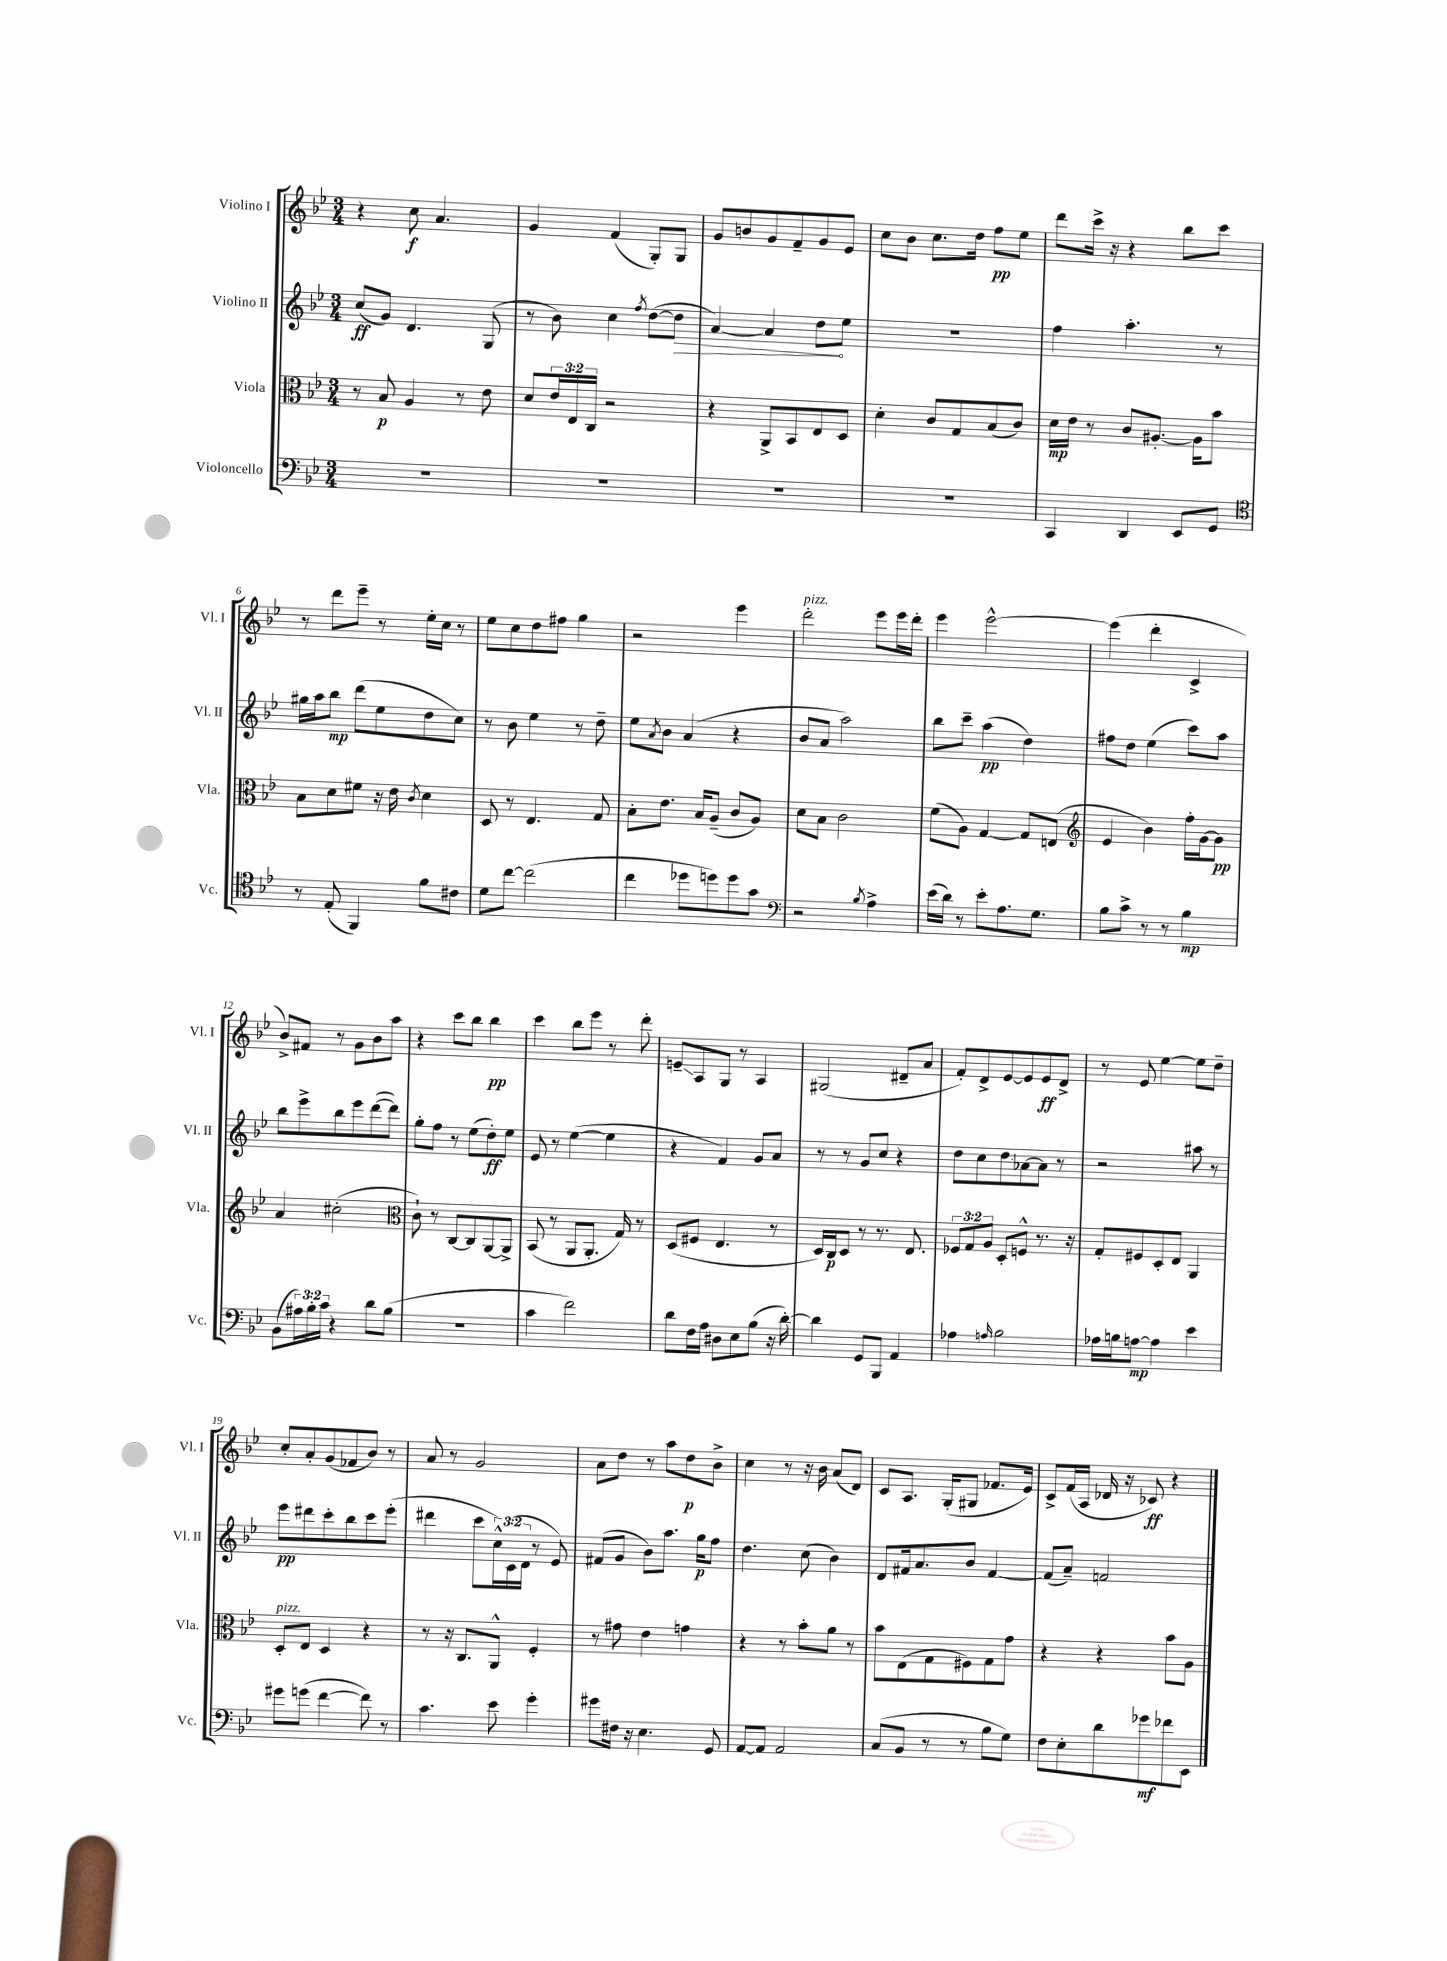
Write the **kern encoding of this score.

**kern	**kern	**kern	**kern
*staff4	*staff3	*staff2	*staff1
*clefF4	*clefC3	*clefG2	*clefG2
*k[b-e-]	*k[b-e-]	*k[b-e-]	*k[b-e-]
*M3/4	*M3/4	*M3/4	*M3/4
2.r	8r	(8cc	4r
.	8B-	8g)	.
.	4A	4.d	8cc
.	.	.	4.a
.	8r	.	.
.	8e-	(8G	.
=	=	=	=
2.r	8d	8r	4g
.	24e-	8b-)	.
.	24E-	.	.
.	24C	.	.
.	2r	4cc	(4f
.	.	8qff	.
.	.	([8dd	8G')
.	.	8dd]	8G
=	=	=	=
2.r	4r	[4a)	8g
.	.	.	8b
.	8AA^	4a]	8g
.	8BB-	.	8f~
.	8E-	8dd	8g
.	8D	8ee-	8e-
=	=	=	=
2.r	4d'	2.r	8cc
.	.	.	8b-
.	8c	.	8.cc
.	8G	.	.
.	.	.	16dd
.	(8B-	.	8ff
.	8c)	.	8ee-
=	=	=	=
4CC	16d	4ff	8ddd
.	16e-	.	.
.	8r	.	16ccc^
.	.	.	16r
4DD	8c	4.aa'	4r
.	[8.A#'	.	.
8EE-	.	.	8bb-
.	16A#]	.	.
8GG	8b-	8r	8ccc
=	=	=	=
*clefC4	*	*	*
8r	8B-	16gg#	8r
.	.	16aa	.
(8E-'	8d	8bb-	8ddd
4FF)	8f#	(8ddd	8eee-~
.	16r	8ee-	8r
.	16e-	.	.
.	8qc	.	.
8f	4d	8dd	16ee-'
.	.	.	16cc
8c#	.	8cc)	8r
=	=	=	=
8d	8D	8r	8ee-
[8cc	8r	8b-	8cc
(2cc]	4.E-	4ee-	8dd
.	.	.	8ff#
.	.	8r	4gg
.	8G	8dd~	.
=	=	=	=
4cc	8B-'	8ee-	2r
.	.	8qa	.
.	8.e-	8b-	.
8dd-	.	(4a	.
.	16B-	.	.
8dd)	(8A~	.	.
8dd	8c	4r	4eee-
8g	8A)	.	.
=	=	=	=
*clefF4	*	*	*
2r	8d	8b-	2ddd'
.	8B-	8a	.
.	2c	2aa)	.
8qB-	.	.	.
4A^	.	.	8eee-
.	.	.	16eee-
.	.	.	16ddd'
=	=	=	=
(16e-	(8f	8bb-	4eee-
16d)	.	.	.
8r	8A)	8ccc~	.
8e-'	[4G	(4aa	[2eee-^^
8.A	.	.	.
.	8G]	4dd)	.
8.G	.	.	.
.	(8E	.	.
=	=	=	=
*	*clefG2	*	*
8B-	4e-	8ff#	(4eee-]
8c^	.	8dd	.
8r	4b-)	(4ee-	4ddd'
8r	.	.	.
4B-	16ff'	8ccc)	4c^
.	[16g	.	.
.	8g]	8aa	.
=	=	=	=
(8BB-	4a	8bb-	8b-^)
24A#)	.	8eee-^	8f#
24B-'	.	.	.
24c	.	.	.
4r	(2cc#'	8bb-	8r
.	.	8eee-	8g
8d	.	([8ddd	8b-
(8B-	.	8ddd])	8aa
=	=	=	=
*	*clefC3	*	*
2.r	8c`)	8gg'	4r
.	8r	8ff	.
.	[8C	8r	8ccc
.	8C]	(8ee-	8bb-
.	[8AA	8dd')	4bb-
.	8AA^]	8ee-	.
=	=	=	=
4c	(8BB-	8e-	4ccc
.	8r	8r	.
2f)	8AA	([4ee-	8bb-
.	8.AA'	.	8eee-
.	.	4ee-]	8r
.	16G)	.	.
.	8r	.	8ddd'
=	=	=	=
8d	(8D	4r	8e~
16F	8F#	.	8A
16A	.	.	.
8D#	4.E-	4f)	8G
8E-	.	.	8r
(8B-	.	8g	4A
16r	8r	8a	.
[16d')	.	.	.
=	=	=	=
4d]	16D)	8r	(2G#
.	16C	.	.
.	8D	8r	.
8GG	8r	8g	.
8BBB-	8.r	8cc	.
4AA	.	4r	8d#~
.	8.E-	.	.
.	.	.	8a
=	=	=	=
4A-	12F-	8dd	8f')
.	12G	.	.
.	.	8cc	8d^
.	12A	.	.
16qqA	.	.	.
2B-	8D'	8dd	[8e-
.	8F^^	[8a-	8e-]
.	8.r	8a-]	8e-
.	.	8r	8d^
.	16r	.	.
=	=	=	=
16A-	8G'	2r	8r
16B	.	.	.
[8A	8F#	.	8e-
4A]	8D'	.	[4ee-
.	8E-	.	.
4e-	4AA	8aa#	8ee-]
.	.	8r	8dd~
=	=	=	=
8g#	8D'	8eee-	8cc'
(8g	8E-	8ddd#	8a'
[4f	4D	8ccc'	(8g
.	.	8bb-	8f-
8f])	4r	8ccc	8b-)
8r	.	(8eee-'	8r
=	=	=	=
4.c	8r	4ddd#	8a
.	16r	.	8r
.	8.C	.	.
.	.	8ccc	2g
8e-	8AA^^	24cc^^)	.
.	.	(24c	.
.	.	24d	.
4g'	4F'	8r	.
.	.	8e-)	.
=	=	=	=
8g#	8r	(8f#	8a
16F#	8g#	8g	8dd
16r	.	.	.
4.E-	4e-	8b-)	8r
.	.	8.aa	8aa
.	4g	.	8dd
.	.	16gg	.
8GG	.	8ff	8b-^
=	=	=	=
[8AA	4r	4.dd	4cc
8AA]	.	.	.
2AA	8r	.	8r
.	8b-'	(8cc	16r
.	.	.	16b-
.	8a	4b-)	(8a
.	8r	.	8d)
=	=	=	=
(8C	8b-	8d	8c
8BB-	(8E-	16f#	8.A
.	.	8.a	.
8r	8G	.	.
.	.	.	(16G'
8r	8F#)	8b-	8G#
8B-	8G	[4f#	8.f-
8G)	8g	.	.
.	.	.	16e-)
=	=	=	=
8F	4r	(8f#]	8c^
8E-'	.	8a~)	(16f
.	.	.	16A
8d	4r	2f	16d-
.	.	.	16r
8g-	.	.	8c-)
8f-	8b-	.	4r
8EE-	8A	.	.
==	==	==	==
*-	*-	*-	*-
